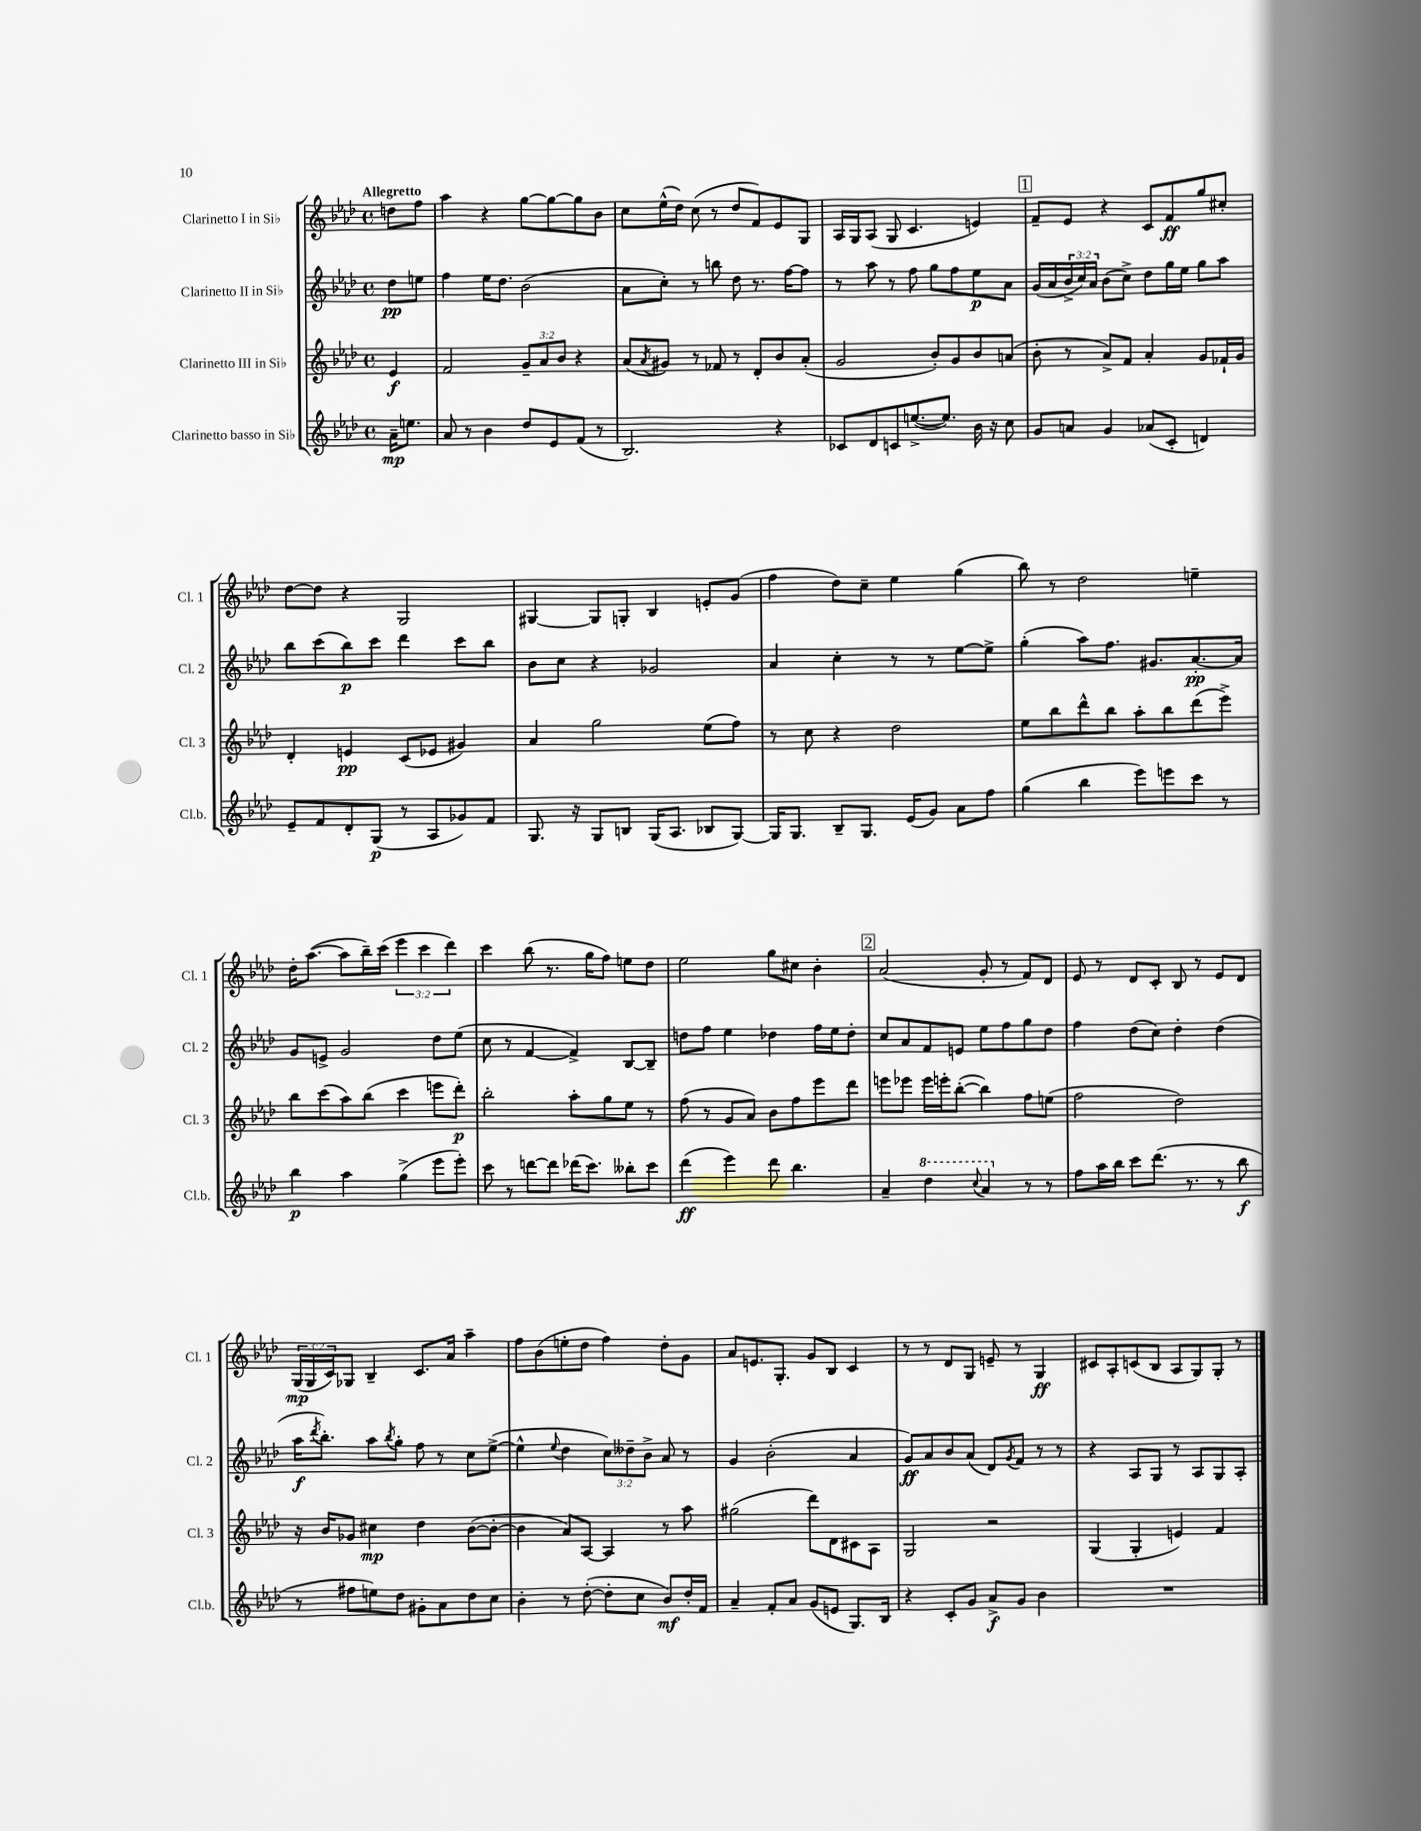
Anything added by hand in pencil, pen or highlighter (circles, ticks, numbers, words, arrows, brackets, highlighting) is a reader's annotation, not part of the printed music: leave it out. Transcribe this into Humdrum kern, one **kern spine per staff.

**kern	**kern	**kern	**kern
*staff4	*staff3	*staff2	*staff1
*clefG2	*clefG2	*clefG2	*clefG2
*k[b-e-a-d-]	*k[b-e-a-d-]	*k[b-e-a-d-]	*k[b-e-a-d-]
*M4/4	*M4/4	*M4/4	*M4/4
*met(c)	*met(c)	*met(c)	*met(c)
16a-~\LK	4e-/	8dd-\L	8dd\L
8.ee\J	.	.	.
.	.	8ee\J	8ff\J
=	=	=	=
8a-/	2f/	4ff\	4aa-\
8r	.	.	.
4b-\	.	16ee-\LK	4r
.	.	8.dd-\J	.
8dd-/L	12g~/L	(2b-\	[8gg\L
.	12a-/	.	.
8e-/	.	.	8gg\_
.	12b-/J	.	.
(8f/J	4r	.	8gg\]
8r	.	.	8b-\J
=	=	=	=
2.B-/)	(8a-/L	8a-\L	8cc\L
.	8qa-/	.	.
.	8g#/J)	8cc'\J)	(16ee-^^\L
.	.	.	16dd-\JJ)
.	8r	8r	(8cc\
.	8f-/	8bb\	8r
.	8r	8dd-\	8dd-/L
.	8d-'/L	8.r	8f/)
4r	8b-/	.	8e-/
.	.	[16ff\LK	.
.	(8a-'/J	8ff\]J	8G/J
=	=	=	=
8c-/L	2g/	8r	16A-/LL
.	.	.	16G/J
8d-/	.	8aa-\	(8A-/J
8c/	.	8r	8G/
([8.ee^/	.	8ff\	4.c/
.	8b-'/L)	8gg\L	.
8.ee/]J)	.	.	.
.	8g/	8ff\	.
16b-\	8b-/	8ee-\	4e/)
16r	.	.	.
8cc\	(8a/J	8a-\J	.
=	=	=	=
8g/L	8b-'\	(16g/LL	8f~/L
.	.	16a-/	.
8a/J	8r	24b-^/	8e-/J
.	.	24cc/)	.
.	.	24a-/JJ	.
4g/	8a-^/L)	(8b-\L	4r
.	8f/J	8cc^\J)	.
(8a-/L	4a-'/	8dd-\L	8c/L
8c'/J	.	16gg\L	8f/
.	.	16ee-\JJ	.
4d/)	8g/L	8gg\L	8gg/
.	16f-`/L	8aa-\J	8cc#'/J
.	16g/JJ	.	.
=	=	=	=
8e-~/L	4d-'/	8bb-\L	[8dd-\L
8f/	.	(8ccc\	8dd-\]J
8d-'/	4e/	8bb-\)	4r
(8G/J	.	8ccc\J	.
8r	(8c/L	4ddd-\	2G/
8A-/L	8e-/J	.	.
8g-/)	4g#/)	8ccc\L	.
8f/J	.	8bb-\J	.
=	=	=	=
8.G/	4a-/	8b-\L	[4G#/
.	.	8cc\J	.
16r	.	.	.
8G/L	2gg\	4r	8G#/]L
8B/J	.	.	8G'/J
(16G/LK	.	2g-/	4B-/
8.A-/J	.	.	.
8B-/L	(8ee-\L	.	8e'/L
[8G/J)	8ff\J)	.	(8g/J
=	=	=	=
16G/]LK	8r	4a-/	4ff\
8.G/J	.	.	.
.	8cc\	.	.
8B-~/L	4r	4cc'\	8dd-\L)
8.G/J	.	.	8cc~\J
.	2dd-\	8r	4ee-\
(16e-/LK	.	.	.
8g/J)	.	8r	.
8a-\L	.	[8ee-\L	(4gg\
8ff\J	.	8ee-^\]J	.
=	=	=	=
(4gg\	8ee-\L	(4gg'\	8bb-\)
.	8bb-\	.	8r
4bb-\	8ddd-^^\	8aa-\L)	2dd-\
.	8bb-\J	8.ff\J	.
8eee-\L)	8aa-'\L	.	.
.	.	8.g#/L	.
8eee\	8bb-\	.	.
8ccc\J	(8ddd-\	[8.a-'/	4ee~\
8r	8eee-^\J)	.	.
.	.	16a-/]Jk	.
=	=	=	=
4bb-\	8bb-\L	8g/L	16dd-'\LK
.	.	.	([8.aa-\J
.	(8ccc\	8e^/J	.
4aa-\	8aa-\)	2g/	8aa-\]L
.	(8bb-\J	.	16bb-~\L)
.	.	.	(16ccc\JJ
(4gg^\	4ccc\	.	6eee-\
.	.	.	6ccc\
8eee-\L	8eee\L	8dd-\L	.
.	.	.	6ddd-\)
8eee-'\J)	8ddd-'\J)	(8ee-\J	.
=	=	=	=
8ccc\	2bb-'\	8cc\	4ccc\
8r	.	8r	.
[8ddd\L	.	[4f/	(8bb-\
8ddd\]J	.	.	8.r
(16ddd-\LK	8aa-'\L	4f^/])	.
8.ccc\J)	.	.	16gg\LK
.	8gg\	.	8ff\J)
8bb--'\L	8ee-\J	[8B-/L	8ee\L
8ccc\J	8r	8B-~/]J	8dd-\J
=	=	=	=
(4ddd-\	(8ff\	8dd\L	2ee-\
.	8r	8ff\J	.
4eee-\)	8g/L	4ee-\	.
.	8a-/J)	.	.
8ddd-\	8b-\L	4dd-\	8gg\L
4.bb-\	8ff\	.	8cc#\J
.	8eee-\	16ff\LL	4b-'\
.	.	16ee-\J	.
.	8ddd-\J	8dd-'\J	.
=	=	=	=
4a-~/	8eee\L	8cc/L	(2a-/
.	8eee-\J	8a-/	.
4ddd-\	16eee-\LL	8f/	.
.	16eee'\J	.	.
.	([8bb-'\J	8e/J	.
8qqccc/	.	.	.
4aa-/	4bb-\])	8ee-\L	8g'/
.	.	8ff\	8r
8r	8ff\L	8gg\	8f/L)
8r	(8ee\J	8dd-\J	8d-/J
=	=	=	=
8ff\L	2ff\	4ff\	8e-/
16aa-\L	.	.	8r
16bb-\JJ	.	.	.
8ccc\L	.	(8dd-\L	8d-/L
(8.ddd-\J	.	8cc\J)	8c'/J
.	2dd-\)	4dd-'\	8B-/
8.r	.	.	.
.	.	.	8r
8r	.	(4dd-\	8e-/L
8bb-\	.	.	8d-/J
=	=	=	=
8r	16r	16aa-\LK	(24G/LL
.	.	.	24G/
.	.	8qddd-/	.
.	16b-/LK	8.bb-'\J)	.
.	.	.	24c/J)
8ff#\L	8g-/J	.	8G-/J
8ee\)	4cc#\	8aa-\L	4B-~/
.	.	8qbb-/	.
8dd-\J	.	8gg'\J	.
8g#'\L	4dd-\	8ff\	8.c/L
8a-\	.	8r	.
.	.	.	16a-/Jk
8dd-\	([8b-\L	8cc\L	4aa-~\
8cc\J	8b-'\_J	([8ee-^\J	.
=	=	=	=
4b-'\	4b-\]	4ee-^^\]	8ff\L
.	.	.	(8b-\
.	.	8qqee-/	.
8r	8a-/L)	4dd-\	8ee'\
([8dd-'\	[8A-/J	.	8dd-\J
8dd-'\]L	4A-/]	12cc\L)	4ff\)
.	.	12dd--~\	.
8cc\J	.	.	.
.	.	12b-^\J	.
8b-/L)	8r	8a-/	8dd-'\L
16dd-'/L	8aa-\	8r	8g\J
16f/JJ	.	.	.
=	=	=	=
4a-~/	(2gg#\	4g/	8a-/L
.	.	.	8.e/
8f'/L	.	(2b-'\	.
.	.	.	8.G'/J
8a-/J	.	.	.
(8g/L	8ddd-\L)	.	8g/L
8e/J	8d-\	.	8B-/J
8.G/L)	8c#\	4a-/	4c/
.	8A-\J	.	.
16B-/Jk	.	.	.
=	=	=	=
4r	2G/	8g/L)	8r
.	.	8a-/	8r
8c'/L	.	8b-/	8d-/L
8g/J	.	(8a-/J	8G/J
8a-^/L	2r	8d-/L)	8e~/
.	.	8qg/	.
8g/J	.	8f/J	8r
4b-\	.	8r	4G/
.	.	8r	.
=	=	=	=
1r	(4G/	4r	8c#/L
.	.	.	8A-'/
.	4G'/	8A-/L	(8c/
.	.	8G/J	8B-/J
.	4e/)	8r	8A-/L
.	.	8A-/L	8G/)
.	4f/	8G/	8G'/J
.	.	8A-'/J	8r
==	==	==	==
*-	*-	*-	*-
